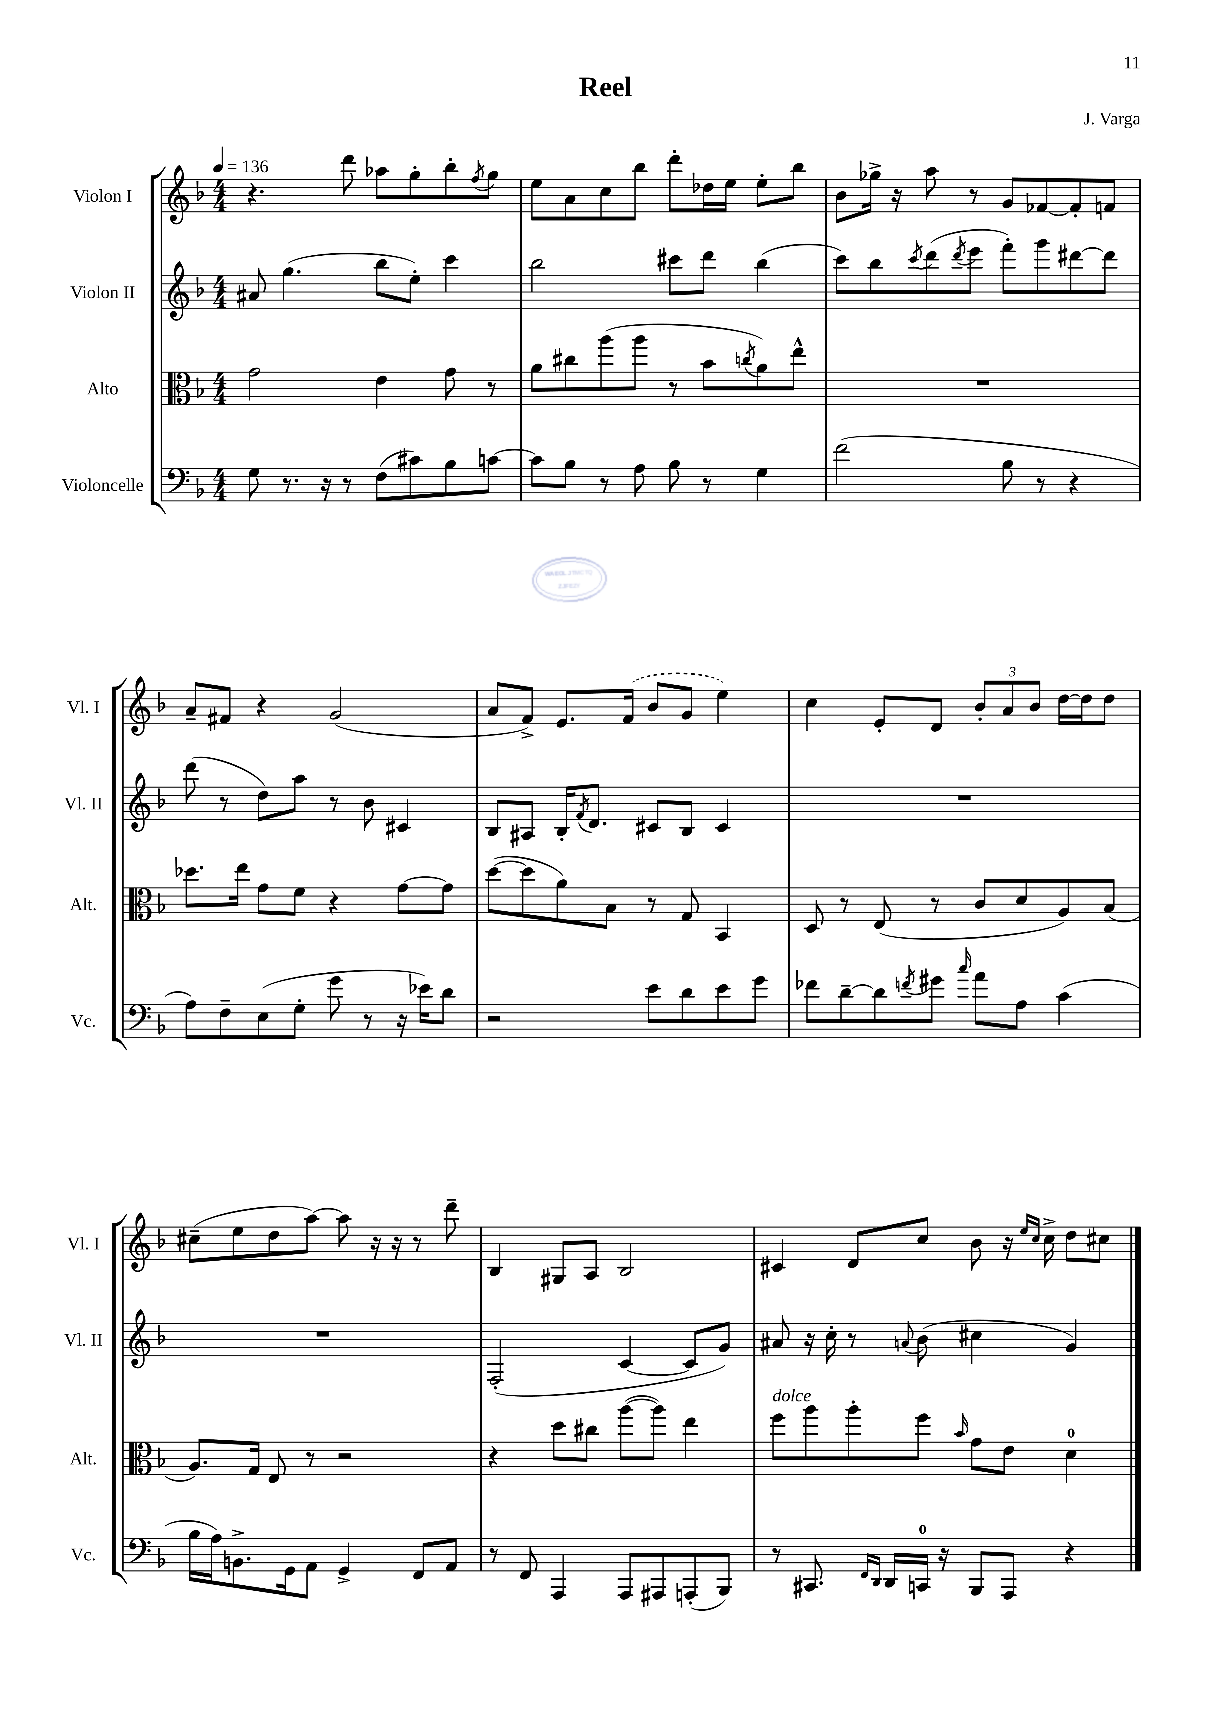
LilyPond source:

\header { title = "Reel" composer = "J. Varga" }
<<
\new StaffGroup <<
\new Staff = "s0" \with { instrumentName = "Violon I" shortInstrumentName = "Vl. I" } {
    \clef treble \key f \major \numericTimeSignature \time 4/4 \tempo 4 = 136
    r4. d'''8 aes''8 g''8-. bes''8-. \acciaccatura { f''8 } g''8 |
    e''8 a'8 c''8 bes''8 d'''8-. des''16 e''16 e''8-. bes''8 |
    bes'8 ges''16-> r16 a''8 r8 g'8 fes'8~ fes'8-. f'8 |
    a'8-- fis'8 r4 g'2( |
    a'8 f'8->) e'8. \once \slurDashed f'16( bes'8 g'8 e''4) |
    c''4 e'8-. d'8 \tuplet 3/2 { bes'8-. a'8 bes'8 } d''16~ d''16 d''8 |
    cis''8--( e''8 d''8 a''8~) a''8 r16 r16 r8 d'''8-- |
    bes4 gis8 a8 bes2 |
    cis'4 d'8 c''8 bes'8 r16 \grace { e''16 c''16 } c''16-> d''8 cis''8 \bar "|." |
}
\new Staff = "s1" \with { instrumentName = "Violon II" shortInstrumentName = "Vl. II" } {
    \clef treble \key f \major \numericTimeSignature \time 4/4
    ais'8 g''4.( bes''8 e''8-.) c'''4 |
    bes''2 cis'''8 d'''8 bes''4( |
    c'''8) bes''8 \acciaccatura { c'''8 } d'''8( \acciaccatura { d'''8 } e'''8 f'''8-.) g'''8 dis'''8~ dis'''8 |
    d'''8( r8 d''8) a''8 r8 bes'8 cis'4 |
    bes8 ais8 bes16-. \acciaccatura { f'8 } d'8. cis'8 bes8 cis'4 |
    R1 |
    R1 |
    f2-.( c'4~ c'8 g'8) |
    ais'8 r16 c''16-. r8 \appoggiatura { a'8 } bes'8( cis''4 g'4) \bar "|." |
}
\new Staff = "s2" \with { instrumentName = "Alto" shortInstrumentName = "Alt." } {
    \clef alto \key f \major \numericTimeSignature \time 4/4
    g'2 e'4 g'8 r8 |
    a'8 cis''8 a''8( a''8 r8 bes'8 \acciaccatura { c''8 } a'8) e''8-^ |
    R1 |
    des''8. e''16 g'8 f'8 r4 g'8~ g'8 |
    d''8~( d''8 a'8) bes8 r8 g8 bes,4 |
    d8 r8 e8( r8 c'8 d'8 a8) bes8( |
    a8.) g16 e8 r8 r2 |
    r4 d''8 cis''8 a''8~( a''8) e''4 |
    f''8^\markup { \italic "dolce" } a''8 a''8-. f''8 \grace { bes'16 } g'8 e'8 d'4-0 \bar "|." |
}
\new Staff = "s3" \with { instrumentName = "Violoncelle" shortInstrumentName = "Vc." } {
    \clef bass \key f \major \numericTimeSignature \time 4/4
    g8 r8. r16 r8 f8( cis'8) bes8 c'8~ |
    c'8 bes8 r8 a8 bes8 r8 g4 |
    f'2( bes8 r8 r4 |
    a8) f8-- e8( g8-. g'8 r8 r16 ees'16) d'8 |
    r2 e'8 d'8 e'8 g'8 |
    fes'8 d'8~-- d'8 \acciaccatura { f'8 } gis'8 \grace { c''16 } a'8 a8 c'4( |
    bes16 a16) b,8.-> g,16 a,8 g,4-> f,8 a,8 |
    r8 f,8 a,,4 a,,8 ais,,8 a,,8-.( bes,,8) |
    r8 cis,8. \grace { f,16 d,16 } d,16 c,16-0 r16 bes,,8 a,,8 r4 \bar "|." |
}
>>
>>
\layout { \context { \Score \remove "Bar_number_engraver" } }
